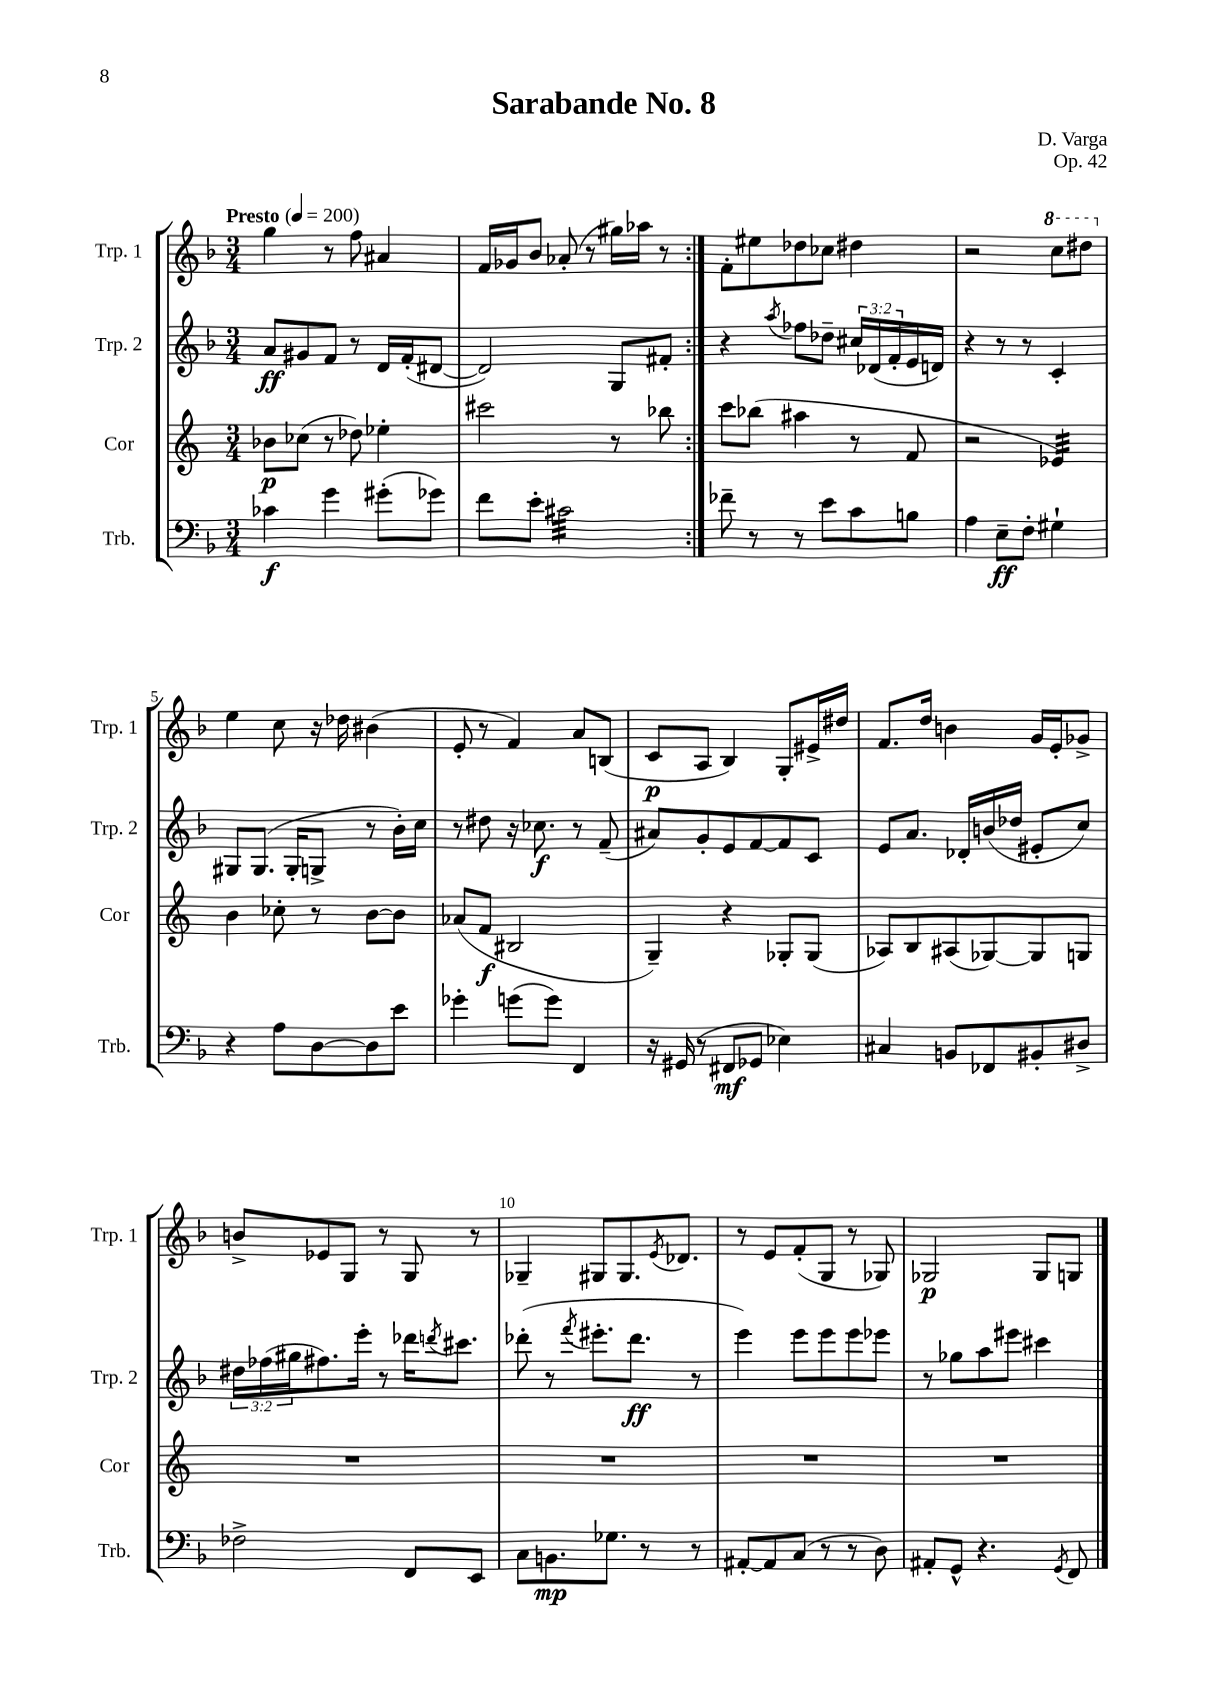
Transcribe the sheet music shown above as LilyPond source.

\header { title = "Sarabande No. 8" composer = "D. Varga" opus = "Op. 42" }
<<
\new StaffGroup <<
\new Staff = "s0" \with { instrumentName = "Trp. 1" shortInstrumentName = "Trp. 1" } {
    \clef treble \key f \major \numericTimeSignature \time 3/4 \tempo "Presto" 4 = 200
    \repeat volta 2 { g''4 r8 f''8 ais'4 |
    f'16 ges'16 bes'8 aes'8-.( r8 gis''16) aes''16 r8 | }
    f'8-. eis''8 des''8 ces''8 dis''4 |
    r2 \ottava #1 c'''8 dis'''8 \ottava #0 |
    e''4 c''8 r16 des''16 bis'4( |
    e'8-. r8 f'4) a'8 b8( |
    c'8\p a8 bes4) g8-. eis'16-> dis''16 |
    f'8. d''16 b'4 g'16 e'16-. ges'8-> |
    b'8-> ees'8 g8 r8 g8 r8 |
    ges4-- gis8 gis8. \acciaccatura { e'8 } des'8. |
    r8 e'8 f'8-.( g8 r8 ges8) |
    ges2\p ges8 g8 \bar "|." |
}
\new Staff = "s1" \with { instrumentName = "Trp. 2" shortInstrumentName = "Trp. 2" } {
    \clef treble \key f \major \numericTimeSignature \time 3/4 \override Staff.TupletNumber.text = #tuplet-number::calc-fraction-text
    \repeat volta 2 { a'8\ff gis'8 f'8 r8 d'16 f'16-.( dis'8~ |
    dis'2) g8 fis'8-. | }
    r4 \acciaccatura { a''8 } fes''8 des''8-- \tuplet 3/2 { cis''16 des'16( f'16-. } e'16 d'16) |
    r4 r8 r8 c'4-. |
    gis8 gis8.( gis16-. g8-> r8 bes'16-.) c''16 |
    r8 dis''8 r16 ces''8.\f r8 f'8--( |
    ais'8) g'8-. e'8 f'8~ f'8 c'8 |
    e'8 a'8. des'16-. b'16( des''16 eis'8-. c''8) |
    \tuplet 3/2 { dis''16 fes''16( gis''16 } fis''8.) e'''16-. r8 des'''16 \acciaccatura { d'''8 } cis'''8. |
    des'''8-.( r8 \acciaccatura { f'''8 } eis'''8.-. des'''8.\ff r8 |
    e'''4) e'''8 e'''8 e'''8 ees'''8 |
    r8 ges''8 a''8 eis'''8 cis'''4 \bar "|." |
}
\new Staff = "s2" \with { instrumentName = "Cor" shortInstrumentName = "Cor" } {
    \clef treble \key c \major \numericTimeSignature \time 3/4
    \repeat volta 2 { bes'8\p ces''8( r8 des''8) ees''4-. |
    cis'''2 r8 bes''8 | }
    c'''8 bes''8( ais''4 r8 f'8 |
    r2 ees'4:32) |
    b'4 ces''8-. r8 b'8~ b'8 |
    aes'8( f'8\f bis2 |
    g4--) r4 ges8-. ges8( |
    aes8) b8 ais8( ges8~) ges8 g8 |
    R2. |
    R2. |
    R2. |
    R2. \bar "|." |
}
\new Staff = "s3" \with { instrumentName = "Trb." shortInstrumentName = "Trb." } {
    \clef bass \key f \major \numericTimeSignature \time 3/4
    \repeat volta 2 { ces'4\f g'4 gis'8-.( ges'8) |
    f'8 e'8-. cis'2:32 | }
    fes'8-- r8 r8 e'8 c'8 b8 |
    a4 e8--\ff f8-. gis4-! |
    r4 a8 d8~ d8 e'8 |
    ges'4-. g'8( g'8) f,4 |
    r16 gis,16( r8 fis,8\mf ges,8 ees4) |
    cis4 b,8 fes,8 bis,8-. dis8-> |
    fes2-> f,8 e,8 |
    c8 b,8.\mp ges8. r8 r8 |
    ais,8~-. ais,8 c8( r8 r8 d8) |
    ais,8-. g,8-^ r4. \acciaccatura { g,8 } f,8 \bar "|." |
}
>>
>>
\layout { \context { \Score \override BarNumber.break-visibility = ##(#f #t #t) barNumberVisibility = #(every-nth-bar-number-visible 5) } }
